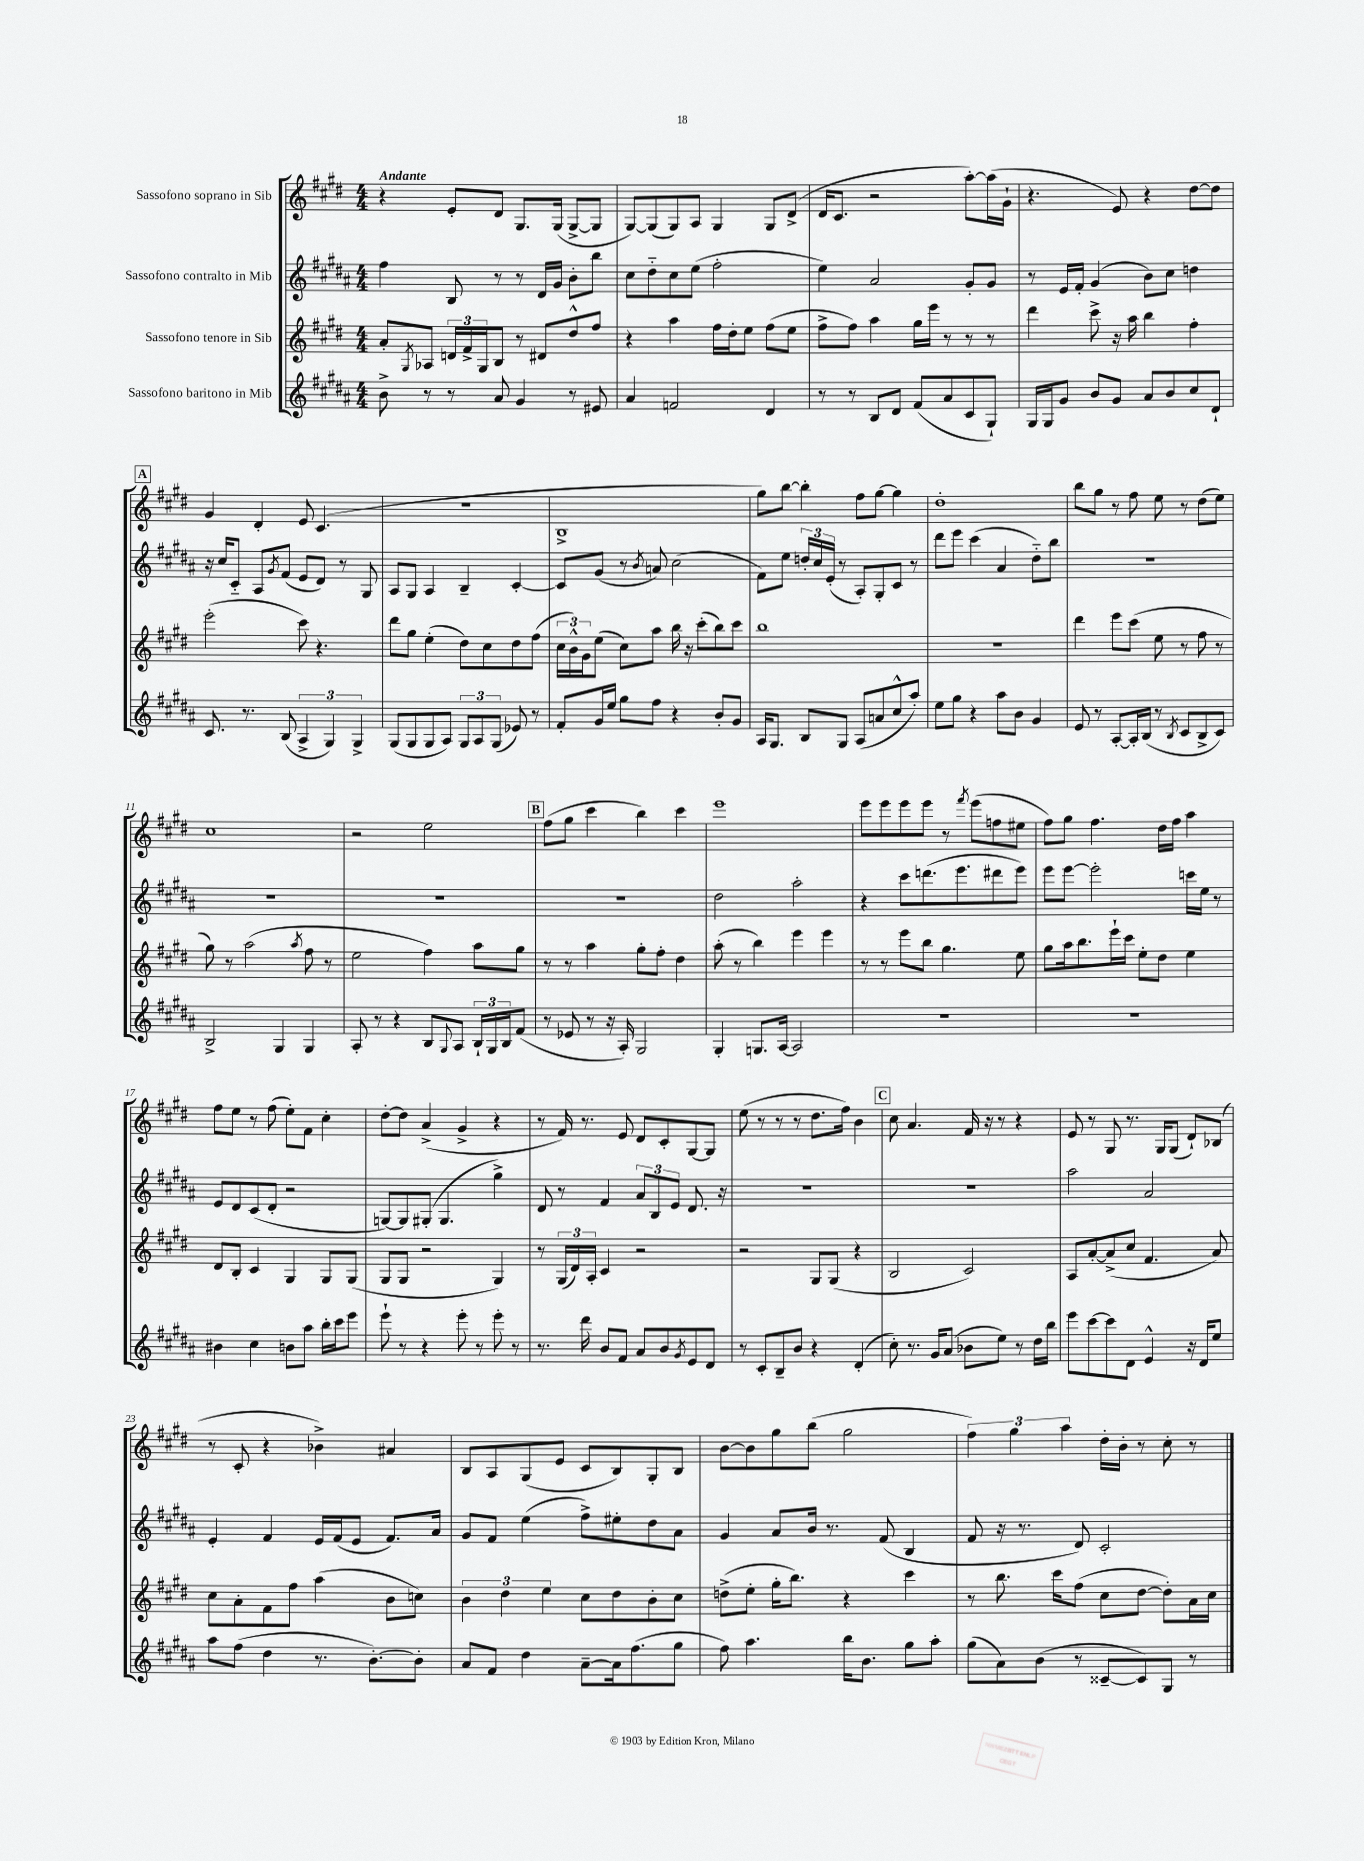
<<
\new StaffGroup <<
\new Staff = "s0" \with { instrumentName = "Sassofono soprano in Sib" } {
    \clef treble \key e \major \numericTimeSignature \time 4/4 \tempo "Andante"
    r4 e'8-. dis'8 gis8. gis16( gis8~-> gis8 |
    gis8~) gis8( gis8) a8 gis4 gis8 dis'8->( |
    dis'16 cis'8. r2 a''8~-.) a''16( gis'16-! |
    r4. e'8) r4 dis''8~ dis''8 |
    \mark \markup { \box "A" } gis'4 dis'4-. e'8 cis'4.( |
    R1 |
    b1-> |
    gis''8) b''8~ b''4-. fis''8 gis''8~ gis''4 |
    dis''1-. |
    b''8 gis''8 r8 fis''8 e''8 r8 dis''8( e''8) |
    cis''1 |
    r2 e''2 |
    \mark \markup { \box "B" } fis''8( gis''8 cis'''4 b''4) cis'''4 |
    e'''1 |
    e'''8 e'''8 e'''8 e'''8 r8 \acciaccatura { fis'''8 } e'''8( f''8 eis''8 |
    fis''8) gis''8 fis''4. dis''16 fis''16 a''4 |
    fis''8 e''8 r8 fis''8( e''8-.) fis'8 cis''4-. |
    dis''8~-. dis''8 a'4->( gis'4-> r4 |
    r8 fis'16) r8. e'8 dis'8 cis'8-. gis8~ gis8 |
    e''8( r8 r8 r8 dis''8. fis''16) b'4 |
    \mark \markup { \box "C" } cis''8 a'4. fis'16 r16 r8 r4 |
    e'8 r8 gis8 r8. gis16 gis8( dis'8-!) bes8( |
    r8 cis'8-. r4 bes'4->) ais'4 |
    b8 a8 gis8( e'8 cis'8 b8) gis8-. b8 |
    b'8~ b'8 gis''8 b''8( gis''2 |
    \tuplet 3/2 { fis''4) gis''4 a''4 } dis''16-. b'16-. r8 cis''8-. r8 \bar "|." |
}
\new Staff = "s1" \with { instrumentName = "Sassofono contralto in Mib" } {
    \clef treble \key b \major \numericTimeSignature \time 4/4
    fis''4 b8 r8 r8 dis'16 gis'16 b'8-. b''8 |
    cis''8 dis''8-_ cis''8 e''8( fis''2-. |
    e''4) ais'2 gis'8-. gis'8 |
    r8 e'16 fis'16-. gis'4( b'8) cis''8 d''4 |
    \mark \markup { \box "A" } r16 cis''16 cis'8-_ ais8 \acciaccatura { gis'8 } fis'8( e'8 dis'8) r8 gis8 |
    ais8 gis8 ais4 b4-- cis'4~-. |
    cis'8 gis'8( r8 \acciaccatura { b'8 } a'8) cis''2( |
    fis'8) e''8 \tuplet 3/2 { d''16-. cis''16 e'16-.( } r8 ais8-.) gis8-. cis'8 r8 |
    dis'''8 e'''8 cis'''4( ais'4 dis''8-_) b''8 |
    R1 |
    R1 |
    R1 |
    \mark \markup { \box "B" } R1 |
    dis''2 ais''2-. |
    r4 cis'''8 d'''8.( e'''8. dis'''8 e'''8) |
    e'''8 e'''8~ e'''2-. c'''16 e''16 r8 |
    e'8 dis'8 cis'8( dis'8-. r2 |
    g8~) g8 gis8-.( gis4. gis''4->) |
    dis'8 r8 fis'4 \tuplet 3/2 { ais'8 b8 e'8 } dis'8. r16 |
    R1 |
    \mark \markup { \box "C" } R1 |
    ais''2 ais'2 |
    e'4-. fis'4 e'16 fis'16( e'8 fis'8.) ais'16 |
    gis'8 fis'8 e''4( fis''8->) eis''8-. dis''8 ais'8 |
    gis'4 ais'8 b'16 r8. fis'8( b4 |
    fis'8 r16 r8. dis'8) cis'2-. \bar "|." |
}
\new Staff = "s2" \with { instrumentName = "Sassofono tenore in Sib" } {
    \clef treble \key e \major \numericTimeSignature \time 4/4
    a'8-. \acciaccatura { gis8 } aes8 \tuplet 3/2 { d'16 fis'16-> gis16 } b8 r8 dis'8 dis''8-^ fis''8 |
    r4 a''4 fis''16 dis''16-. e''8 fis''8( e''8 |
    fis''8-> fis''8) a''4 gis''16 e'''16 r8 r8 r8 |
    dis'''4 cis'''8-> r16 a''16 b''4 fis''4-. |
    \mark \markup { \box "A" } e'''2-.( cis'''8) r4. |
    dis'''8 gis''8 e''4-.( dis''8) cis''8 dis''8 fis''8( |
    \tuplet 3/2 { cis''16 b'16-^) gis'16 } e''8( cis''8) a''8 b''16 r16 cis'''8-.( b''8) cis'''8 |
    b''1 |
    R1 |
    dis'''4 e'''8 cis'''8( e''8 r8 fis''8 r8 |
    gis''8) r8 a''2( \acciaccatura { a''8 } fis''8 r8 |
    e''2 fis''4) a''8 gis''8 |
    \mark \markup { \box "B" } r8 r8 a''4 gis''8-. fis''8-. dis''4 |
    a''8-.( r8 b''4) e'''4 e'''4 |
    r8 r8 e'''8 b''8 gis''4. e''8 |
    gis''8 a''16 b''8. e'''16-! cis'''16 e''8-. dis''8 e''4 |
    dis'8 b8-. cis'4 gis4 gis8 gis8( |
    gis8 gis8 r2 gis4) |
    r8 \tuplet 3/2 { gis16( dis'16) a16-. } cis'4 r2 |
    r2 gis8 gis8( r4 |
    \mark \markup { \box "C" } b2 cis'2) |
    a8 a'8~-. a'8->( cis''8 fis'4. a'8) |
    cis''8 a'8-. fis'8 fis''8 a''4( b'8 c''8) |
    \tuplet 3/2 { b'4 dis''4 e''4 } cis''8 dis''8 b'8-. cis''8 |
    d''8->( e''8-. gis''16-. b''8.) r4 cis'''4 |
    r8 b''8. cis'''16 fis''8( cis''8 dis''8~ dis''8-.) a'16 cis''16 \bar "|." |
}
\new Staff = "s3" \with { instrumentName = "Sassofono baritono in Mib" } {
    \clef treble \key b \major \numericTimeSignature \time 4/4
    b'8-> r8 r8 ais'8 gis'4 r8 eis'8 |
    ais'4 f'2 dis'4 |
    r8 r8 b8 dis'8 fis'8( ais'8 cis'8 gis8-!) |
    gis16 gis16 gis'8 b'8 gis'8 ais'8 b'8 cis''8 dis'8-! |
    \mark \markup { \box "A" } cis'8. r8. b8( \tuplet 3/2 { ais4-> gis4) gis4-> } |
    gis8( gis8 gis8 ais8) \tuplet 3/2 { gis8 ais8 gis8( } ees'8) r8 |
    fis'8-. gis'16 e''16 gis''8 fis''8 r4 b'8-. gis'8 |
    ais16 gis8. b8 gis8 ais8( a'8 cis''8-^ ais''8-.) |
    e''8 gis''8 r4 ais''8 b'8 gis'4 |
    e'8 r8 ais8~-. ais16-. b16( r8 \acciaccatura { b8 } cis'8 b8-> cis'8) |
    b2-> gis4 gis4 |
    ais8-. r8 r4 b8 \appoggiatura { gis8 } ais8 \tuplet 3/2 { b16-! gis16 b16 } fis'8( |
    \mark \markup { \box "B" } r8 ees'8 r8 r16 ais16-.) gis2 |
    gis4-. g8. ais16~ ais2 |
    R1 |
    R1 |
    bis'4 cis''4 b'8 ais''8 b''16-. cis'''16 e'''8 |
    e'''8-! r8 r4 e'''8-. r8 e'''8-. r8 |
    r8. dis'''16 b'8 fis'8 ais'8 b'8 \acciaccatura { gis'8 } e'8 dis'8 |
    r8 cis'8-. b8-- b'8 r4 dis'4-.( |
    \mark \markup { \box "C" } cis''8-.) r8. gis'16 ais'8( bes'8 e''8) r8 dis''16 b''16 |
    e'''8 cis'''8~ cis'''8 dis'8 e'4-^ r16 dis'16 e''8 |
    ais''8 fis''8( dis''4 r8. b'8.~-.) b'8-. |
    ais'8 fis'8 dis''4 ais'8~-- ais'16 fis''8.( gis''8 |
    fis''8) ais''4. b''16 b'8. gis''8 ais''8-. |
    gis''8( ais'8) b'8( r8 cisis'8~-- cisis'8) gis8 r8 \bar "|." |
}
>>
>>
